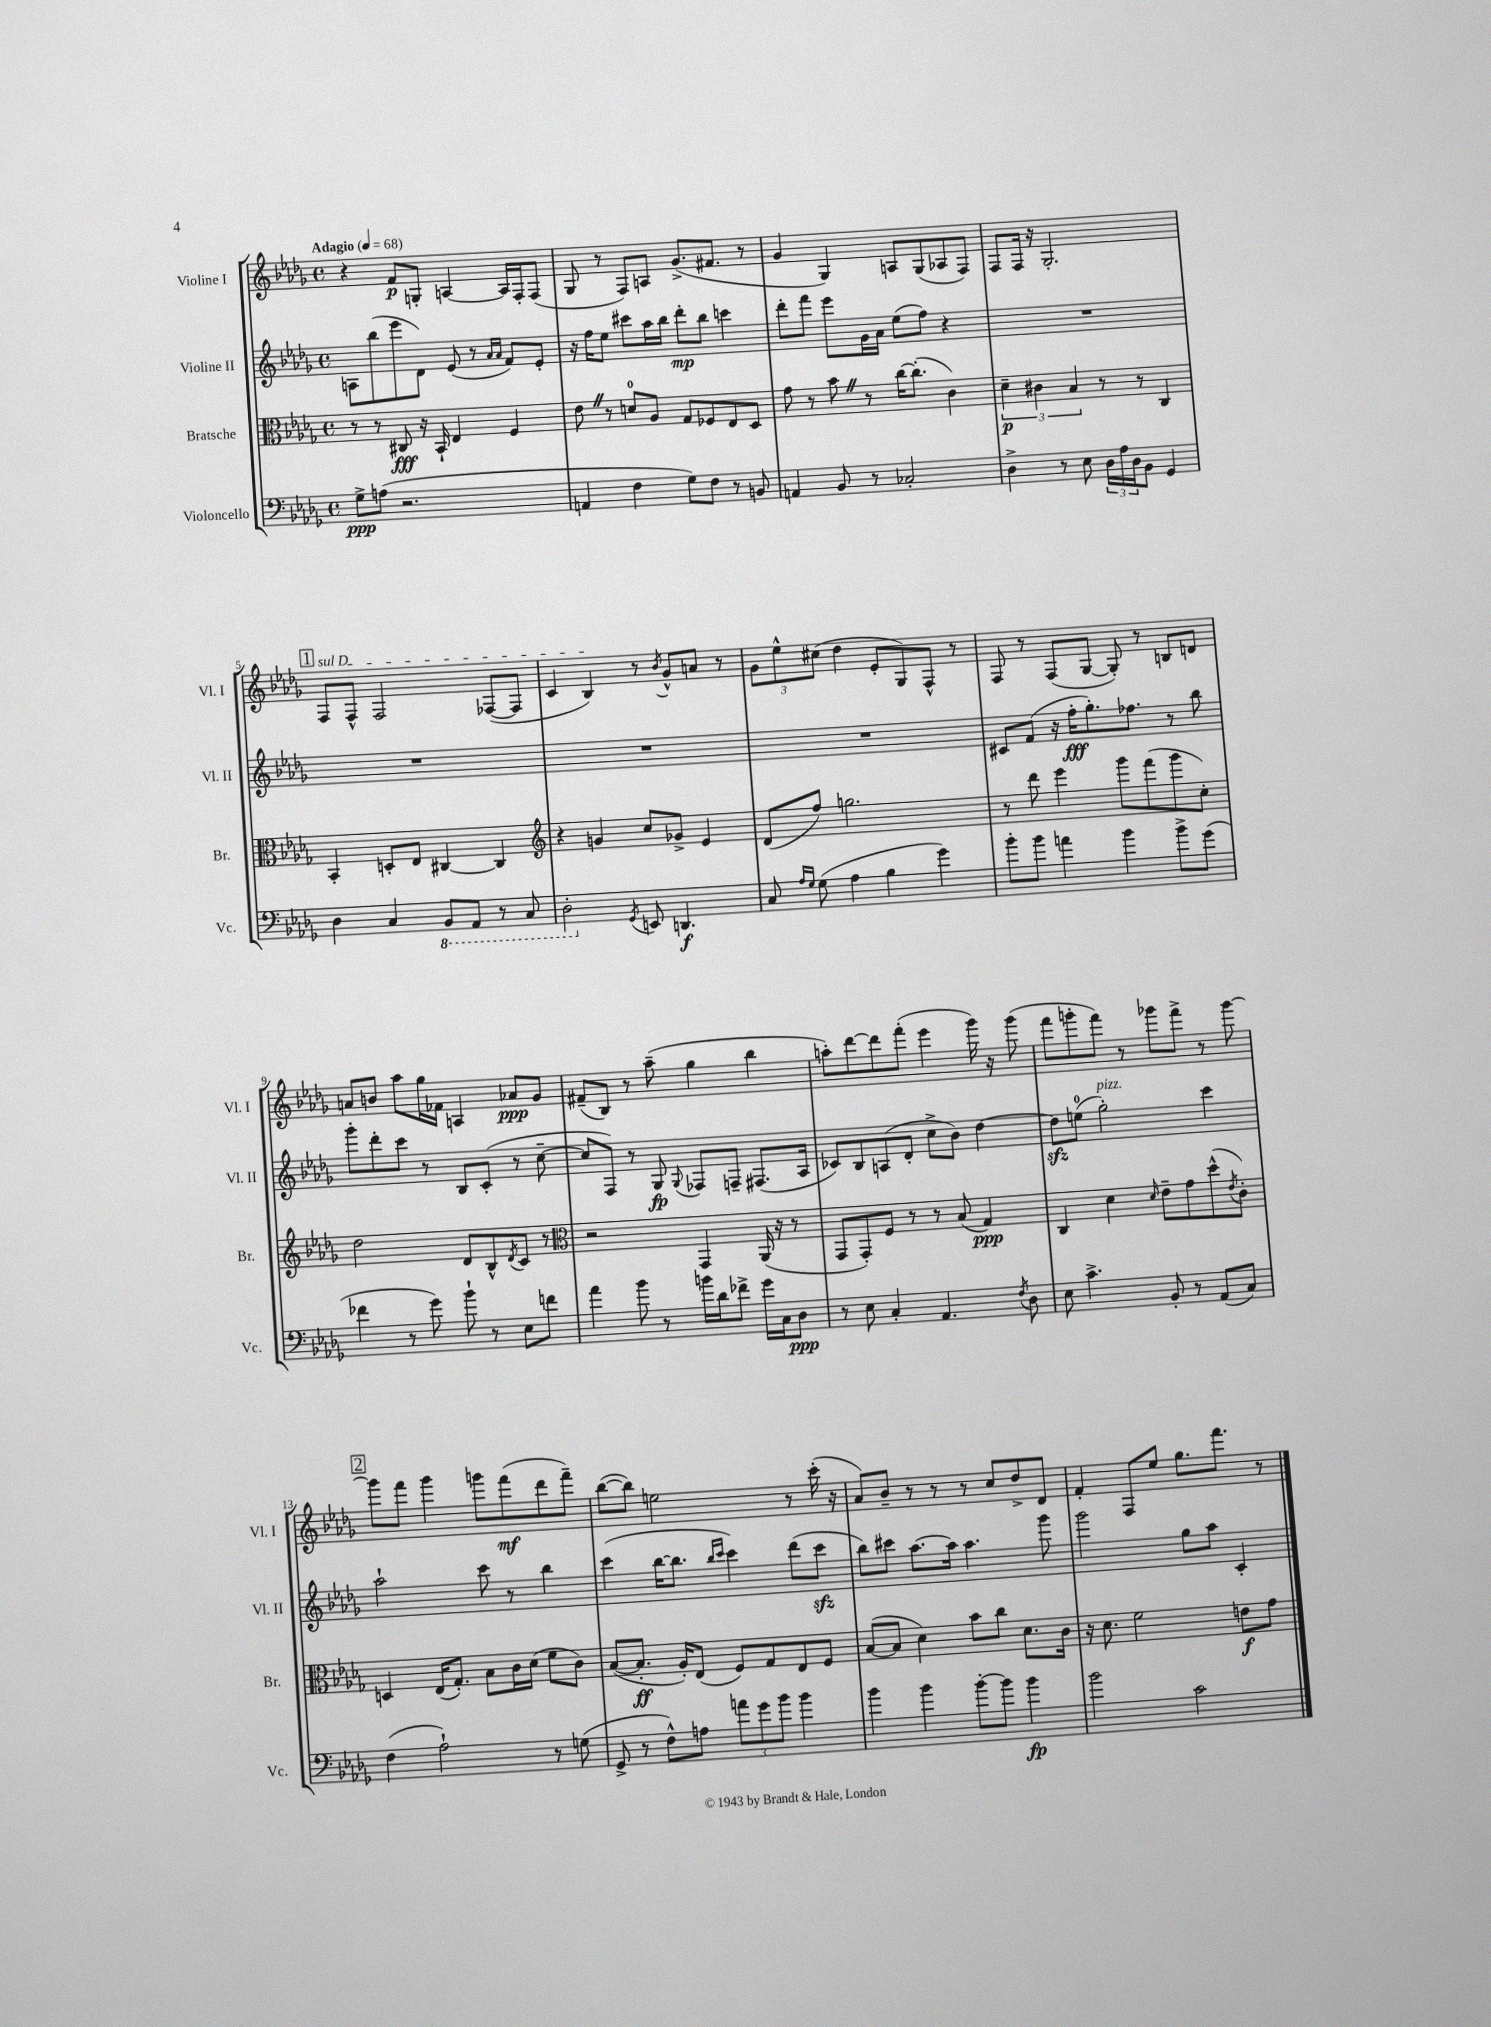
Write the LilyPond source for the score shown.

<<
\new StaffGroup <<
\new Staff = "s0" \with { instrumentName = "Violine I" shortInstrumentName = "Vl. I" } {
    \clef treble \key des \major \defaultTimeSignature \time 4/4 \tempo "Adagio" 4 = 68
    r4 f'8\p g8-. a4~ a16 f16-. f8( |
    ges8 r8 f8) a8 ges'8.->( fis'8. r8 |
    ges'4 ges4) a8 ges8( aes8 f8) |
    f8 f16 r16 ges2.-. |
    \mark \markup { \box "1" } \once \override TextSpanner.bound-details.left.text = \markup { \italic "sul D" } f8\startTextSpan f8-^ f2 fes8~( fes8 |
    c'4 bes4\stopTextSpan) r8 \acciaccatura { bes'8 } ges'8-^ a'8 r8 |
    \tuplet 3/2 { ges'8 ees''8-^ cis''8( } des''4 ees'8-. ges8) f8-^ r8 |
    f8 r8 f8( ges8~ ges8-.) r8 b8 d'8 |
    a'8 b'8 aes''8 ges''16 fes'16 a4 aes'8\ppp ges'8 |
    fis'8--( bes8) r8 aes''8--( ges''4 bes''4 |
    a''8-.) des'''8~ des'''8 f'''8-.( ees'''4 ges'''16) r16 ges'''8( |
    f'''8 g'''8-. f'''8) r8 ges'''8 f'''8-> r8 ges'''8~ |
    \mark \markup { \box "2" } ges'''8 f'''8 ges'''4 g'''8 f'''8\mf( des'''8 f'''8--) |
    bes''8~( bes''8) e''2 r8 c'''16-.( r16 |
    aes'8) bes'8-- r8 r8 r8 c''8 des''8-> des'8 |
    f'4-. f8 ees''8 ges''8. f'''8. r8 \bar "|." |
}
\new Staff = "s1" \with { instrumentName = "Violine II" shortInstrumentName = "Vl. II" } {
    \clef treble \key des \major \defaultTimeSignature \time 4/4
    a8 bes''8( ees'''8 des'8) ees'8( r8 \grace { aes'16 aes'16 } f'8) ees'8-. |
    r16 f''16 ees''8 cis'''8 aes''16 bes''16 des'''8-.\mp bes''8 c'''4 |
    des'''8-. f'''8 ees'''8 ges'16 aes'16 ees''8( f''8) r4 |
    R1 |
    \mark \markup { \box "1" } R1 |
    R1 |
    R1 |
    cis'8 f'8( r16 f''16-.\fff ges''8.-.) fes''8. r8 bes''8 |
    ges'''8-. des'''8-. c'''8 r8 bes8 c'8-.( r8 c''8~-- |
    c''8 f8) r8 ges8\fp \appoggiatura { ges8 } fes8 f8-- fis8.( aes16 |
    ces'8) bes8 a8( des'8-. c''8-> bes'8) des''4~ |
    des''8\sfz e''8-0( ges''2-.^\markup { \italic "pizz." }) c'''4 |
    \mark \markup { \box "2" } aes''2-! c'''8 r8 bes''4 |
    c'''4( bes''16~ bes''8. \grace { bes''16 c'''16 } c'''4) des'''8( c'''8\sfz |
    bes''8) cis'''8 aes''8.~ aes''16 aes''4. ges'''8 |
    ges'''2 ges''8 aes''8 c'4-. \bar "|." |
}
\new Staff = "s2" \with { instrumentName = "Bratsche" shortInstrumentName = "Br." } {
    \clef alto \key des \major \defaultTimeSignature \time 4/4
    r8 r8 cis8\fff r16 bes,16-! ees4 f4 |
    ees'8 \once \override BreathingSign.text = \markup { \musicglyph "scripts.caesura.straight" } \breathe r8 d'8-0 aes8 ges8 fes8 ees8 des8 |
    ges'8 r8 bes'8 \once \override BreathingSign.text = \markup { \musicglyph "scripts.caesura.straight" } \breathe r8 c''16~ c''8.-.( c'4) |
    \tuplet 3/2 { des'4--\p cis'4 bes4 } r8 r8 c4 |
    \mark \markup { \box "1" } bes,4-. d8-. ees8 cis4~ cis4 |
    \clef treble r4 g'4 c''8 ges'8-> ees'4 |
    des'8( f''8) g''2. |
    r8 des'''8 ees'''4 ges'''8 f'''8( ges'''8 c''8-.) |
    des''2 des'8 bes8-^ \acciaccatura { des'8 } c'8 r8 |
    \clef alto r2 ges,4 aes,16( r16 r8 |
    ges,8 ges,8-.) f8 r8 r8 bes8( ges4\ppp) |
    c4 des'4 \grace { des'16 } ees'8-- ges'8 des''8-^( \acciaccatura { ees'8 } c'8-.) |
    \mark \markup { \box "2" } d4 ees16( ges8.-.) bes8 c'16 des'16( f'8 c'8) |
    bes8~( bes8.-.\ff aes16-.) ees8( f8) ges8 ees8 f8 |
    bes8~( bes8 des'4) bes'8 c''8 des'8. c'16 |
    r16 des'8. f'2 e'8\f ges'8 \bar "|." |
}
\new Staff = "s3" \with { instrumentName = "Violoncello" shortInstrumentName = "Vc." } {
    \clef bass \key des \major \defaultTimeSignature \time 4/4
    ges8->\ppp a8( r2. |
    a,4 f4 ges8) f8 r8 b,8 |
    a,4 bes,8 r8 ces2-. |
    des4-> r8 ees8 \tuplet 3/2 { des16 aes16 des16 } bes,8 ges,4 |
    \mark \markup { \box "1" } des4 c4 \ottava #-1 bes,,8 aes,,8 r8 c,8 |
    des,2-. \ottava #0 \acciaccatura { ges,8 } e,8 d,4.\f |
    c8 \grace { aes16 ges16 } ges8( aes4 bes4 ges'4) |
    bes'8-. bes'8 a'4 bes'4 bes'8-> ges'8( |
    fes'4 r8 ges'8) bes'8-! r8 ees8 f'8 |
    aes'4 bes'8 r8 b'16 des'16 fes'8-> ges'16 c16 des8\ppp |
    r8 ees8 c4-. aes,4. \acciaccatura { f8 } des8 |
    ees8 c'4.-> bes,8-. r8 aes,8( c8) |
    \mark \markup { \box "2" } f4( aes2-!) r8 g8( |
    ges,8-> r8 f8-^) a8 \tuplet 3/2 { a'8 ges'8 bes'8 } bes'4 |
    bes'4 bes'4 bes'8~-. bes'8 bes'4\fp |
    bes'2 c'2 \bar "|." |
}
>>
>>
